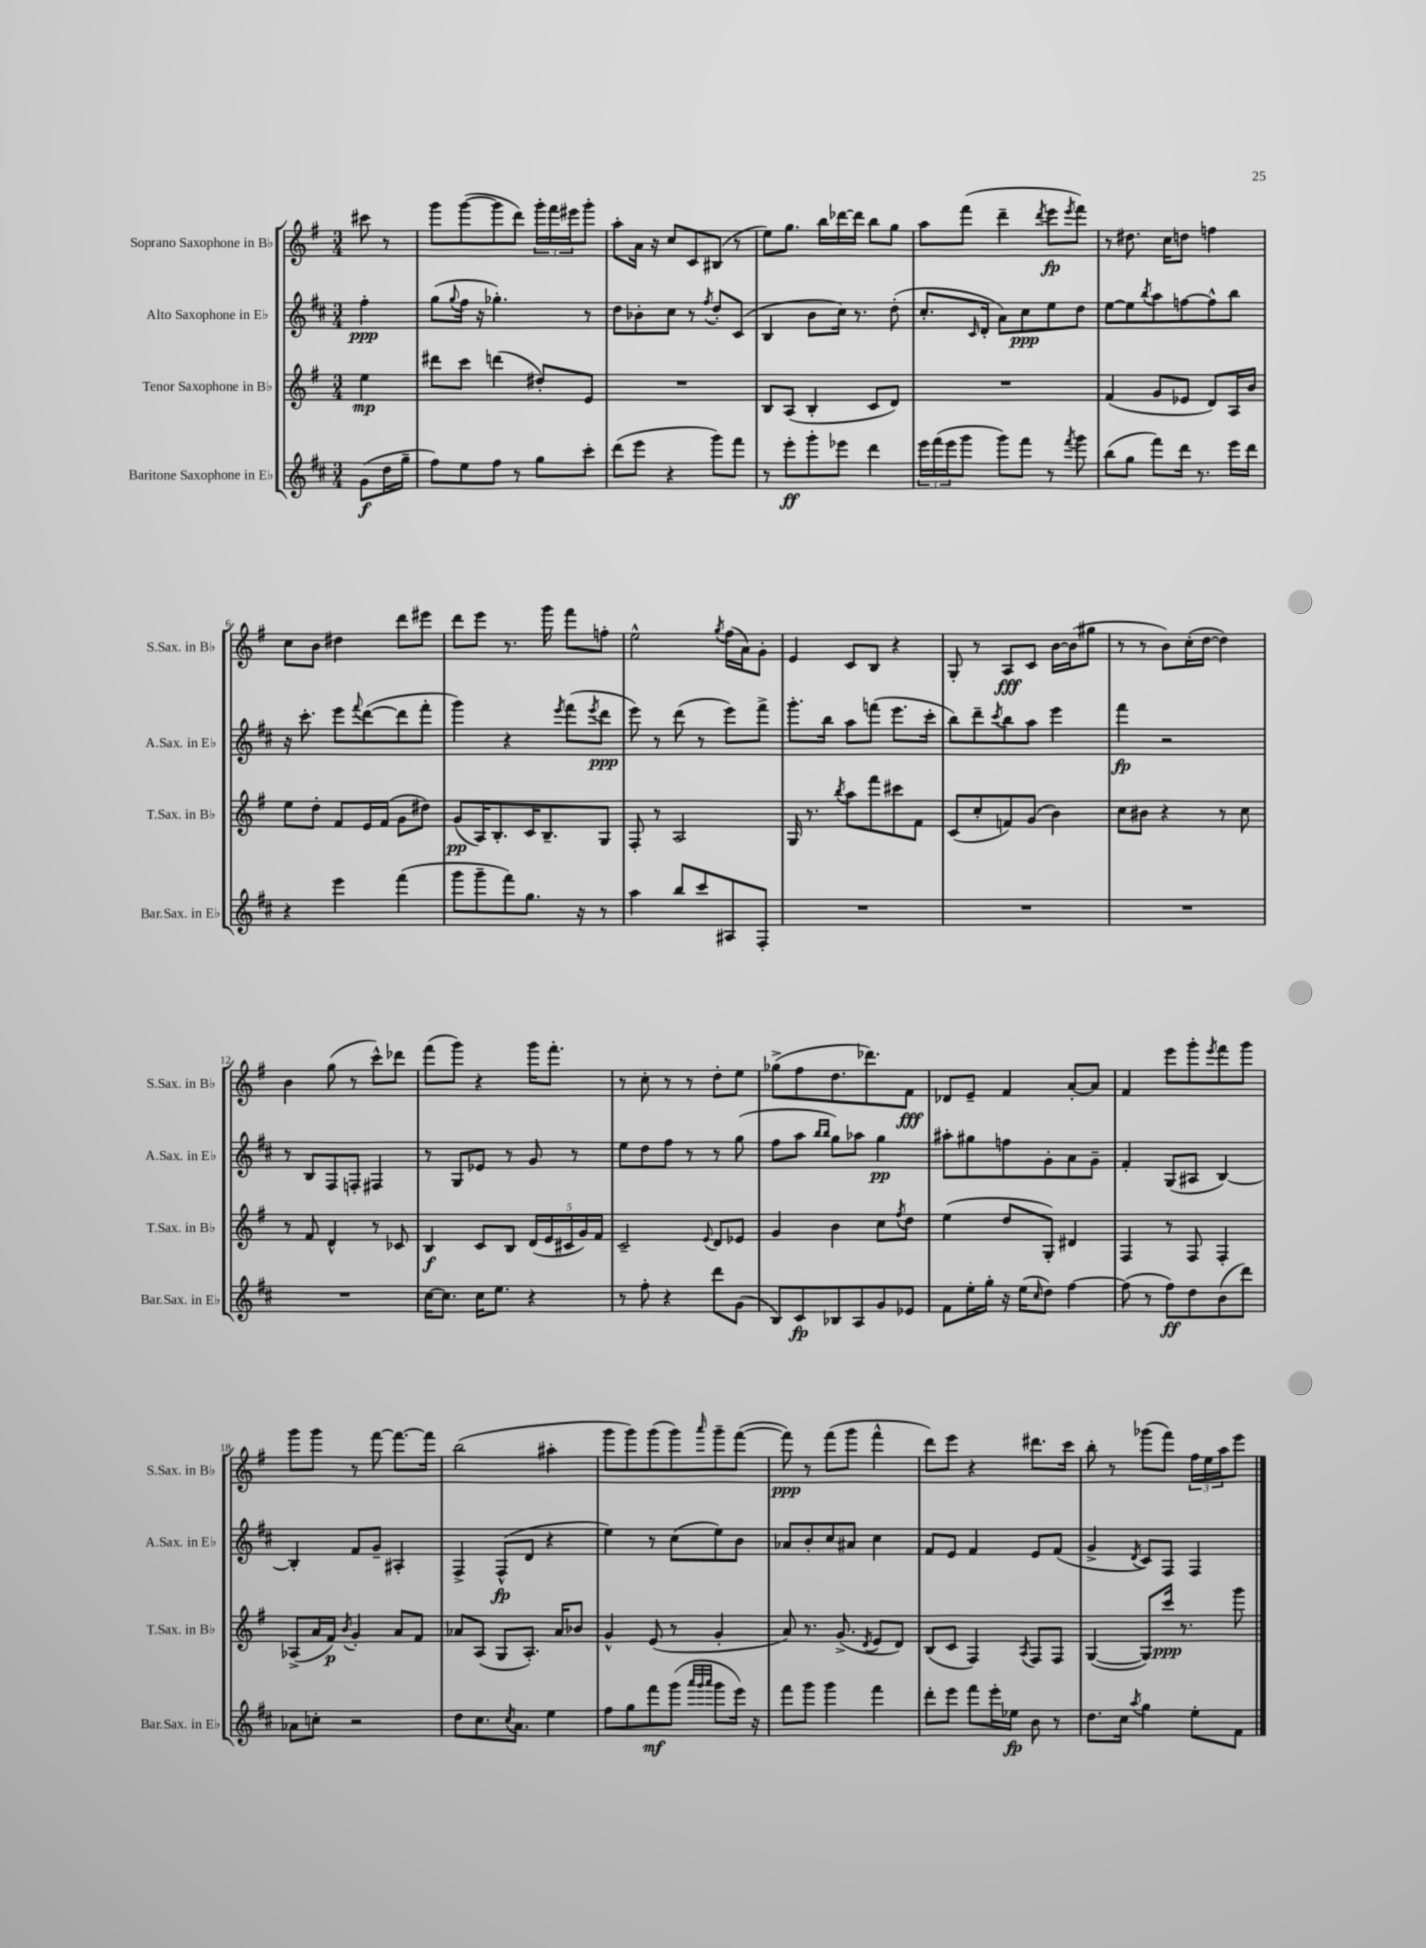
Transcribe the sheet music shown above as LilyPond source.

<<
\new StaffGroup <<
\new Staff = "s0" \with { instrumentName = "Soprano Saxophone in Bb" shortInstrumentName = "S.Sax. in Bb" } {
    \clef treble \key g \major \numericTimeSignature \time 3/4 \partial 4
    cis'''8 r8 |
    g'''8 g'''8~( g'''8 d'''8) \tuplet 3/2 { g'''16-. fis'''16 eis'''16 } g'''8-. |
    a''8-. a'16 r16 c''8 c'8 bis8( r8 |
    e''8) g''8. b''16 des'''16~ des'''16 b''8 g''8 |
    a''8 fis'''8( d'''4-- \acciaccatura { d'''8 } e'''8\fp \acciaccatura { e'''8 } fis'''8) |
    r8 dis''8. c''16 d''8 f''4 |
    c''8 b'8 dis''4 d'''8 eis'''8 |
    d'''8 e'''8 r8. g'''16 fis'''8 f''8-. |
    e''2-^ \acciaccatura { g''8 } fis''16( a'16) g'8-. |
    e'4 c'8 b8 r4 |
    g8-. r8 a8\fff c'8 b'16~ b'16( gis''8 |
    r8 r8 b'8) c''16-.( d''16~ d''4) |
    b'4 g''8( r8 c'''8-^) des'''8 |
    fis'''8( g'''8) r4 g'''16 fis'''8.-. |
    r8 c''8-. r8 r8 d''8-. e''8 |
    ges''8->( fis''8 d''8. des'''8.) fis'8\fff |
    des'8 e'8-- fis'4 a'8~-. a'8 |
    fis'4 e'''8 g'''8-. \acciaccatura { e'''8 } fis'''8 g'''8 |
    g'''8 g'''8 r8 fis'''8~ fis'''8.~ fis'''16 |
    b''2( ais''4-. |
    g'''8 g'''8) g'''8( g'''8) \grace { a'''16 } g'''8-- fis'''8~( |
    fis'''8\ppp) r8 fis'''8( g'''8 fis'''4-^ |
    d'''8) e'''8 r4 dis'''8. c'''16 |
    b''8-. r8 ges'''8( fis'''8) \tuplet 3/2 { fis''16 e''16 a''16 } e'''8 \bar "|." |
}
\new Staff = "s1" \with { instrumentName = "Alto Saxophone in Eb" shortInstrumentName = "A.Sax. in Eb" } {
    \clef treble \key d \major \numericTimeSignature \time 3/4 \partial 4
    fis''4-.\ppp |
    g''8( \appoggiatura { g''8 } fis''16 r16 ges''4.-.) r8 |
    d''8 bes'8-. cis''8 r8 \acciaccatura { fis''8 } d''8-. cis'8( |
    b4 b'8 cis''16) r8. d''8-.( |
    cis''8.-. \grace { cis'16 } d'16-. a'8) cis''8\ppp e''8 d''8 |
    e''8~ e''8 \acciaccatura { b''8 } a''8 f''8~ f''8-^ b''8 |
    r16 cis'''8.-. e'''8 \appoggiatura { fis'''8 } d'''8~( d'''8 fis'''8-. |
    g'''4) r4 \acciaccatura { e'''8 } fis'''8( \acciaccatura { e'''8 } d'''8\ppp |
    e'''8) r8 d'''8( r8 e'''8) fis'''8-> |
    g'''8.-. b''16 a''8 f'''8( e'''8. cis'''16-. |
    b''8) d'''8-- \acciaccatura { cis'''8 } b''8 a''8 e'''4 |
    fis'''4\fp r2 |
    r8 b8 fis8 f8-. fis4 |
    r8 g8 ees'8 r8 g'8 r8 |
    e''8 d''8 fis''8 r8 r8 g''8( |
    fis''8 a''8 \grace { b''16 b''16 } g''8) aes''8 g''4\pp |
    ais''8-. gis''8 f''8 g'8-. a'8 g'8-- |
    fis'4-. g8( ais8 b4~) |
    b4-. fis'8 g'8-- ais4-. |
    fis4-> fis8-^\fp( d'8 r4 |
    e''4) r8 cis''8( e''8) b'8 |
    aes'8 b'8-. cis''8 ais'8 cis''4 |
    fis'8 e'8 fis'4 e'8 fis'8( |
    g'4-> \acciaccatura { d'8 } cis'8) fis8 fis4 \bar "|." |
}
\new Staff = "s2" \with { instrumentName = "Tenor Saxophone in Bb" shortInstrumentName = "T.Sax. in Bb" } {
    \clef treble \key g \major \numericTimeSignature \time 3/4 \partial 4
    e''4\mp |
    dis'''8 c'''8 d'''4( dis''8-.) e'8 |
    R2. |
    b8 a8( b4-. c'8 d'8) |
    R2. |
    fis'4( g'8 ees'8 d'8) a16 b'16 |
    e''8 d''8-. fis'8 e'16 fis'16( g'8 dis''8) |
    g'8\pp( a16) b8.-. c'16 b8.-- g8 |
    fis8-. r8 a2 |
    g16 r8. \acciaccatura { b''8 } a''8 fis'''8 cis'''8 fis'8 |
    c'8( c''8-. f'8) g'8( b'4) |
    c''8 bis'8 r4 r8 c''8 |
    r8 fis'8 d'4-^ r8 ces'8 |
    b4\f c'8 b8 \tuplet 5/4 { d'16( e'16 cis'16 g'16) fis'16 } |
    c'2-- \appoggiatura { e'8 } d'8 ees'8 |
    g'4 b'4 c''8 \acciaccatura { fis''8 } d''8 |
    e''4( d''8 g8-.) dis'4 |
    fis4 r8 fis8 fis4-. |
    aes8->( a'16 fis'16\p) \acciaccatura { b'8 } g'4-. a'8 fis'8 |
    aes'8 a8( g8 a8.-.) aes'16 bes'8 |
    g'4-^ e'8( r8 g'4-. |
    a'8) r8. g'8.->( \acciaccatura { d'8 } e'8 d'8) |
    b8( c'8 fis4) \acciaccatura { a8 } fis8 fis8 |
    g4~( g8) c'''16\ppp r8. g'''8 \bar "|." |
}
\new Staff = "s3" \with { instrumentName = "Baritone Saxophone in Eb" shortInstrumentName = "Bar.Sax. in Eb" } {
    \clef treble \key d \major \numericTimeSignature \time 3/4 \partial 4
    g'8\f( d''16 g''16-- |
    fis''8) e''8 fis''8 r8 g''8 cis'''8-. |
    d'''8( e'''8 r4 g'''8) fis'''8 |
    r8 e'''8-.\ff g'''8-. ees'''8 d'''4 |
    \tuplet 3/2 { e'''16 fis'''16( e'''16 } g'''8 g'''8) fis'''8 r8 \acciaccatura { fis'''8 } g'''8 |
    b''8( g''8 fis'''8) d'''16 r8. e'''16 d'''16 |
    r4 e'''4 fis'''4( |
    g'''8 g'''8-- fis'''8) g''8. r16 r8 |
    a''4 b''8 cis'''8 ais8 fis8-. |
    R2. |
    R2. |
    R2. |
    R2. |
    cis''16~ cis''8. cis''16 e''8. r4 |
    r8 fis''8-. r4 d'''8 g'8( |
    b8) cis'8\fp bes8 a8 g'8 ees'8 |
    fis'8 e''16-. g''16-. r16 e''16( \grace { cis''16 } d''8) fis''4~ |
    fis''8( r8 fis''8\ff) d''8 b'8( d'''8) |
    aes'8 c''8-. r2 |
    d''8 cis''8. \acciaccatura { cis''8 } a'8. e''4 |
    fis''8 g''8 fis'''8\mf g'''8( \grace { a'''32 g'''32 a'''32 } g'''8 e'''16) r16 |
    fis'''8 g'''8 g'''4 fis'''4 |
    d'''8-. e'''8 fis'''8 e'''16-. ees''16\fp b'8 r8 |
    d''8. cis''16 \acciaccatura { a''8 } g''4 e''8-. fis'8 \bar "|." |
}
>>
>>
